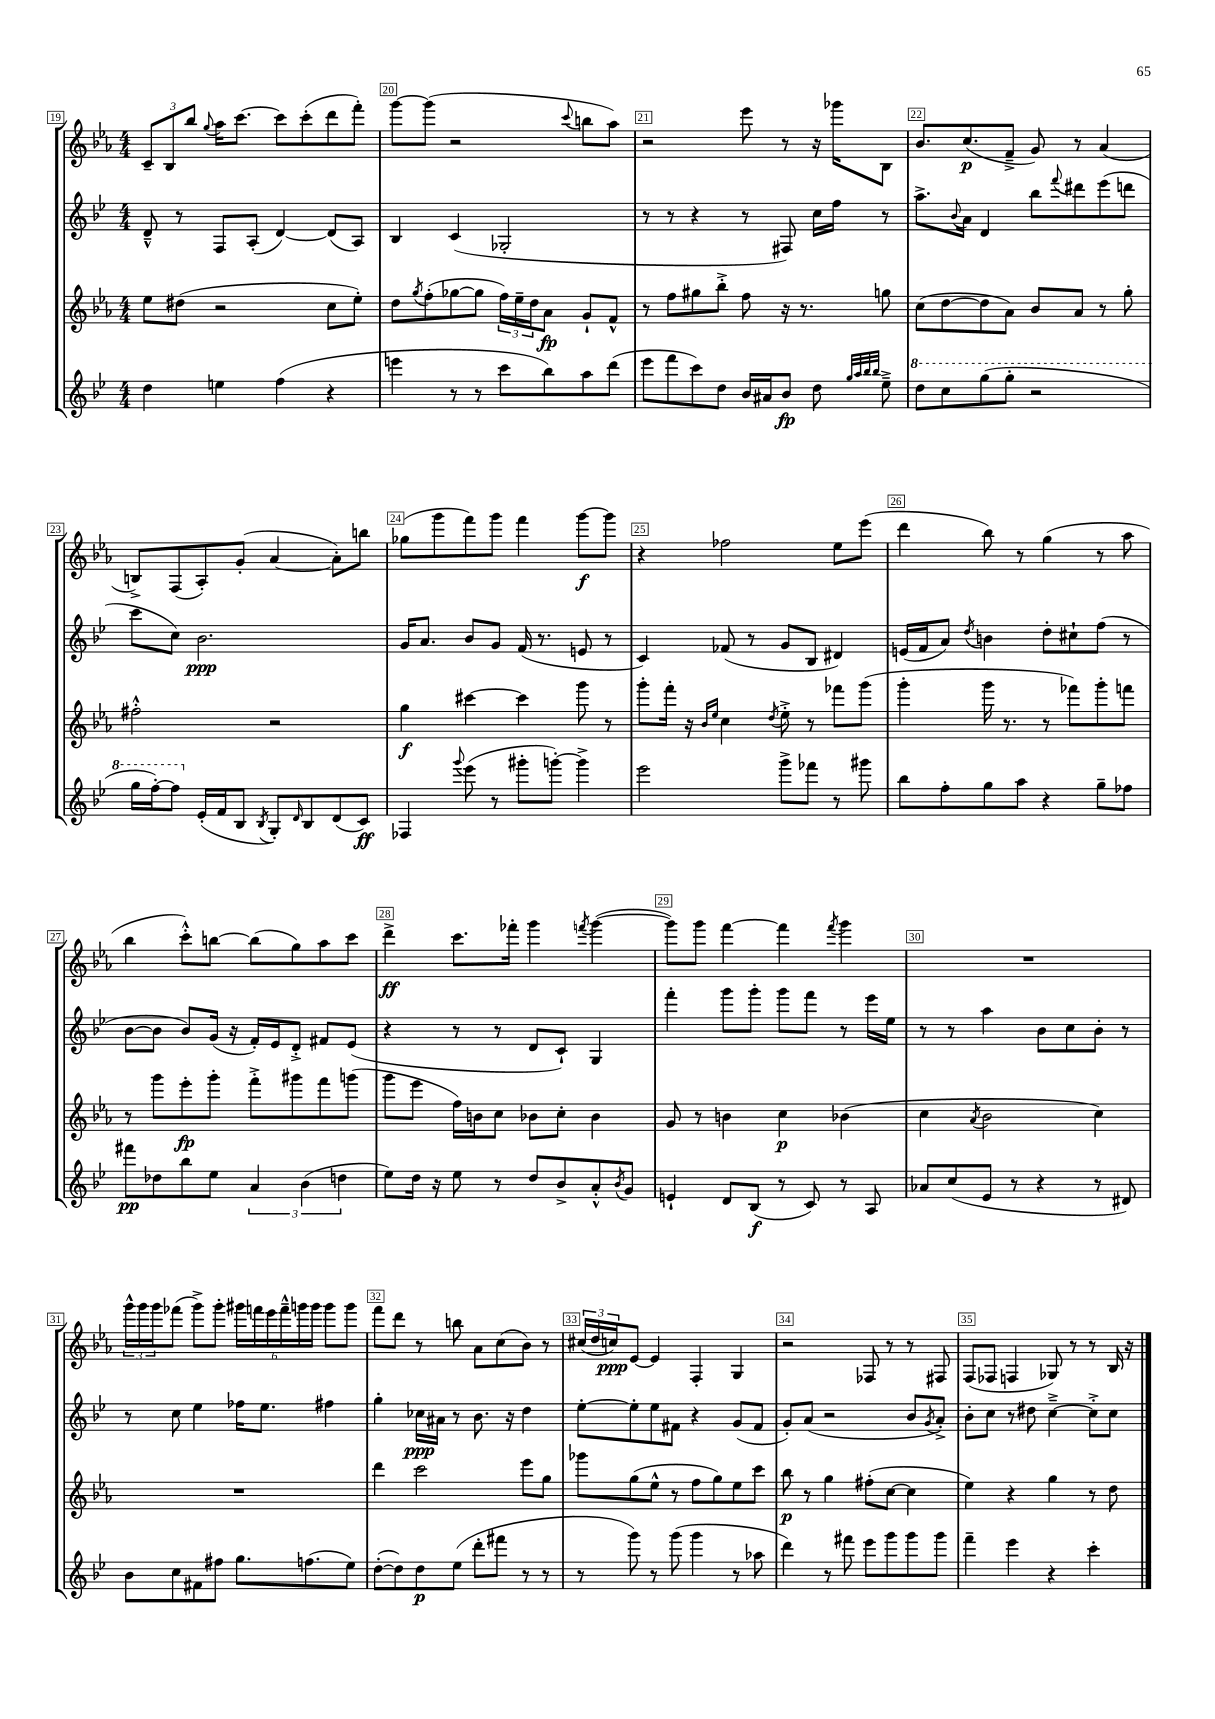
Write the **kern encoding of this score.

**kern	**dynam	**kern	**dynam	**kern	**dynam	**kern	**dynam
*part4	*part4	*part3	*part3	*part2	*part2	*part1	*part1
*staff4	*staff4	*staff3	*staff3	*staff2	*staff2	*staff1	*staff1
*clefG2	*	*clefG2	*	*clefG2	*	*clefG2	*
*k[b-e-]	*	*k[b-e-a-]	*	*k[b-e-]	*	*k[b-e-a-]	*
*M4/4	*	*M4/4	*	*M4/4	*	*M4/4	*
=19	=19	=19	=19	=19	=19	=19	=19
4dd\	.	8ee-\L	.	8d~^^/	.	12c~/L	.
.	.	.	.	.	.	12B-/	.
.	.	(8dd#X\J	.	8r	.	.	.
.	.	.	.	.	.	12bb-/J	.
.	.	.	.	.	.	8qqgg/	.
4een\	.	2r	.	8F/L	.	16aa-\KL	.
.	.	.	.	.	.	[8.ccc\J	.
.	.	.	.	(8A'/J	.	.	.
(4ff\	.	.	.	[4d/)	.	8ccc\L]	.
.	.	.	.	.	.	(8ccc'\	.
4r	.	8cc\L	.	(8d/L]	.	8ddd\	.
.	.	8ee-'\J)	.	8A/J)	.	8fff'\J)	.
=20	=20	=20	=20	=20	=20	=20	=20
4eeen\	.	8dd\L	.	4B-/	.	[8ggg\L	.
.	.	8qgg/	.	.	.	.	.
.	.	(8ff'\	.	.	.	(8ggg\J]	.
8r	.	[8gg-X\	.	(4c/	.	2r	.
8r	.	8gg-\J]	.	.	.	.	.
8ccc\L	.	24ff\LL)	.	2G-X'/	.	.	.
.	.	24ee-~\	.	.	.	.	.
.	.	24dd\J	.	.	.	.	.
8bb-\)	.	8a-\J	fp	.	.	.	.
.	.	.	.	.	.	8qqccc/	.
8aa\	.	8g`/L	.	.	.	8bbn\L	.
(8ddd\J	.	8f^^/J	.	.	.	8aa-\J)	.
=21	=21	=21	=21	=21	=21	=21	=21
8eee-\L	.	8r	.	8r	.	2r	.
8fff\	.	8ff\L	.	8r	.	.	.
8ccc\)	.	8gg#X\	.	4r	.	.	.
8dd\J	.	8bb-'^\J	.	.	.	.	.
16b-/LL	.	8ff\	.	8r	.	8eee-\	.
16a#X/J	.	.	.	.	.	.	.
8b-/J	fp	16r	.	8F#X/)	.	8r	.
.	.	8.r	.	.	.	.	.
8dd\	.	.	.	16cc\LL	.	16r	.
.	.	.	.	16ff\JJ	.	16ggg-X\KL	.
32qqgg/LLL	.	.	.	.	.	.	.
32qqaa/	.	.	.	.	.	.	.
32qqbb-/	.	.	.	.	.	.	.
32qqbb-/JJJ	.	.	.	.	.	.	.
8ee-~^\	.	8ggn\	.	8r	.	8B-\J	.
=22	=22	=22	=22	=22	=22	=22	=22
*8va	*	*	*	*	*	*	*
8ddd\L	.	(8cc\L	.	8.aa^\L	.	8.b-/L	.
8ccc\	.	[8dd\	.	.	.	.	.
.	.	.	.	8qqb-/	.	.	.
.	.	.	.	16a\Jk	.	(8.cc/	p
(8ggg\	.	8dd\]	.	4d/	.	.	.
8ggg'\J	.	8a-\J)	.	.	.	8f~^/J	.
2r	.	8b-/L	.	8bb-\L	.	8g/)	.
.	.	.	.	8qqfff/	.	.	.
.	.	8a-/J	.	8ddd#X\	.	8r	.
.	.	8r	.	(8eee-\	.	(4a-/	.
.	.	8gg'\	.	8dddn\J	.	.	.
!!LO:LB:g=z
=23	=23	=23	=23	=23	=23	=23	=23
16ggg\LL	.	2ff#X'^^\	.	8ccc\L	.	8Bn^/L)	.
[16fff'\J)	.	.	.	.	.	.	.
8fff\J]	.	.	.	8cc\J)	.	(8F/	.
*X8va	*	*	*	*	*	*	*
(16e-'/LL	.	.	.	2.b-\	ppp	8A-'/)	.
16f/J	.	.	.	.	.	.	.
8B-/J	.	.	.	.	.	(8g'/J	.
8qB-/	.	.	.	.	.	.	.
8G'/L)	.	2r	.	.	.	[4a-/	.
16qqd/	.	.	.	.	.	.	.
8B-/	.	.	.	.	.	.	.
(8d/	.	.	.	.	.	8a-'\L])	.
8c/J)	ff	.	.	.	.	8bbn\J	.
=24	=24	=24	=24	=24	=24	=24	=24
4F-X/	.	4gg\	f	16g/KL	.	(8gg-X\L	.
.	.	.	.	8.a/J	.	.	.
.	.	.	.	.	.	8ggg\	.
8qqggg/	.	.	.	.	.	.	.
(8eee-\	.	[4ccc#X\	.	8b-/L	.	8fff\)	.
8r	.	.	.	8g/J	.	8ggg\J	.
8ggg#X'\L	.	4ccc#\]	.	(16f/	.	4fff\	.
.	.	.	.	8.r	.	.	.
[8gggn'\J)	.	.	.	.	.	.	.
4ggg^\]	.	8ggg\	.	8en/	.	[8ggg\L	f
.	.	8r	.	8r	.	8ggg\J]	.
=25	=25	=25	=25	=25	=25	=25	=25
2eee-\	.	8ggg'\L	.	4c/)	.	4r	.
.	.	16fff'\Jk	.	.	.	.	.
.	.	16r	.	.	.	.	.
.	.	16qqb-/LL	.	.	.	.	.
.	.	16qqee-/JJ	.	.	.	.	.
.	.	4cc\	.	(8f-X/	.	2ff-X\	.
.	.	.	.	8r	.	.	.
.	.	8qdd/	.	.	.	.	.
8ggg^\L	.	8ee-'^\	.	8g/L	.	.	.
8fff-X\J	.	8r	.	8B-/J	.	.	.
8r	.	8fff-X\L	.	4d#X/)	.	8ee-\L	.
8ggg#X\	.	(8ggg\J	.	.	.	(8eee-\J	.
=26	=26	=26	=26	=26	=26	=26	=26
8bb-\L	.	4ggg'\	.	(16en/LL	.	4ddd\	.
.	.	.	.	16f/J	.	.	.
8ff'\	.	.	.	8a/J)	.	.	.
.	.	.	.	8qdd/	.	.	.
8gg\	.	16ggg\	.	4bn\	.	8bb-\)	.
.	.	8.r	.	.	.	.	.
8aa\J	.	.	.	.	.	8r	.
4r	.	8r	.	8dd'\L	.	(4gg\	.
.	.	8fff-X\L)	.	8cc#X`\	.	.	.
8gg~\L	.	8ggg'\	.	(8ff\J	.	8r	.
8ff-X\J	.	8fffn\J	.	8r	.	8aa-\	.
!!LO:LB:g=z
=27	=27	=27	=27	=27	=27	=27	=27
8fff#X\L	pp	8r	.	[8b-\L	.	4bb-\	.
8dd-X\	.	8ggg\L	.	8b-\J]	.	.	.
8bb-\	.	8eee-'\	fp	8b-/L)	.	8ccc'^^\L)	.
8ee-\J	.	8ggg'\J	.	(16g/Jk	.	[8bbn\J	.
.	.	.	.	16r	.	.	.
6a/	.	8fff'^\L	.	16f'/LL)	.	(8bb\L]	.
.	.	.	.	16e-/J	.	.	.
.	.	8ggg#X\	.	8d'^/J	.	8gg\)	.
(6b-\	.	.	.	.	.	.	.
.	.	8fff\	.	8f#X/L	.	8aa-\	.
6ddn\	.	.	.	.	.	.	.
.	.	(8gggn\J	.	(8e-/J	.	8ccc\J	.
=28	=28	=28	=28	=28	=28	=28	=28
8ee-\L)	.	8ggg\L	.	4r	.	4ddd^\	ff
16dd\Jk	.	8eee-\J	.	.	.	.	.
16r	.	.	.	.	.	.	.
8ee-\	.	16ff\LL)	.	8r	.	8.ccc\L	.
.	.	16bn\J	.	.	.	.	.
8r	.	8cc\J	.	8r	.	.	.
.	.	.	.	.	.	16fff-X'\Jk	.
8dd/L	.	8b-X\L	.	8d/L	.	4ggg\	.
8b-^/	.	8cc'\J	.	8c`/J)	.	.	.
.	.	.	.	.	.	8qfffn/	.
8a'^^/	.	4b-\	.	4G/	.	([4ggg\	.
8qb-/	.	.	.	.	.	.	.
8g/J	.	.	.	.	.	.	.
=29	=29	=29	=29	=29	=29	=29	=29
4en`/	.	8g/	.	4fff'\	.	8ggg\L])	.
.	.	8r	.	.	.	8ggg\J	.
8d/L	.	4bn\	.	8ggg\L	.	[4fff\	.
(8B-/J	f	.	.	8ggg'\J	.	.	.
8r	.	4cc\	p	8ggg\L	.	4fff\]	.
8c/)	.	.	.	8fff\J	.	.	.
.	.	.	.	.	.	8qfff/	.
8r	.	(4b-X\	.	8r	.	4ggg\	.
8A/	.	.	.	16eee-\LL	.	.	.
.	.	.	.	16ee-\JJ	.	.	.
=30	=30	=30	=30	=30	=30	=30	=30
8a-X/L	.	4cc\	.	8r	.	1r	.
(8cc/	.	.	.	8r	.	.	.
.	.	8qa-/	.	.	.	.	.
8e-/J	.	2b-\	.	4aa\	.	.	.
8r	.	.	.	.	.	.	.
4r	.	.	.	8b-\L	.	.	.
.	.	.	.	8cc\	.	.	.
8r	.	4cc\)	.	8b-'\J	.	.	.
8d#X/)	.	.	.	8r	.	.	.
!!LO:LB:g=z
=31	=31	=31	=31	=31	=31	=31	=31
8b-\L	.	1r	.	8r	.	24ggg^^\LL	.
.	.	.	.	.	.	24ggg\	.
.	.	.	.	.	.	24ggg\J	.
8cc\	.	.	.	8cc\	.	(8fff-X\J	.
8f#X\	.	.	.	4ee-\	.	8ggg^\L)	.
8ff#X\J	.	.	.	.	.	8ggg'\J	.
8.gg\L	.	.	.	16ff-X\KL	.	24ggg#X\LL	.
.	.	.	.	.	.	24fffn\	.
.	.	.	.	8.ee-\J	.	.	.
.	.	.	.	.	.	24eee-\	.
.	.	.	.	.	.	24fff~^^\	.
.	.	.	.	.	.	24gggn\	.
(8.ffn\	.	.	.	.	.	.	.
.	.	.	.	.	.	24ggg\JJ	.
.	.	.	.	4ff#X\	.	8ggg\L	.
8ee-\J)	.	.	.	.	.	8ggg\J	.
=32	=32	=32	=32	=32	=32	=32	=32
([8dd'\L	.	4ddd\	.	4gg'\	.	8fff\L	.
8dd\])	.	.	.	.	.	8ddd\J	.
8dd\	p	2ccc\	.	16cc-X\LL	ppp	8r	.
.	.	.	.	16a#X\JJ	.	.	.
(8ee-\J	.	.	.	8r	.	8bbn\	.
8ddd'\L	.	.	.	8.b-\	.	8a-\L	.
8fff#X\J	.	.	.	.	.	(8cc\	.
.	.	.	.	16r	.	.	.
8r	.	8eee-\L	.	4dd\	.	8b-\J)	.
8r	.	8gg\J	.	.	.	8r	.
=33	=33	=33	=33	=33	=33	=33	=33
8r	.	8ggg-X\L	.	[8ee-'\L	.	(24cc#X/LL	.
.	.	.	.	.	.	24dd/	.
.	.	.	.	.	.	24ccn/J)	ppp
8ggg\)	.	(8gg\	.	8ee-'\]	.	[8e-/J	.
8r	.	8ee-^^\J	.	8ee-\	.	4e-/]	.
(8ggg\	.	8r	.	8f#X\J	.	.	.
4ggg\	.	8ff\L	.	4r	.	4F'/	.
.	.	8gg\)	.	.	.	.	.
8r	.	8ee-\	.	(8g/L	.	4G/	.
8aa-X\	.	8ccc\J	.	8f#/J	.	.	.
=34	=34	=34	=34	=34	=34	=34	=34
4ddd\)	.	8bb-\	p	8g'/L)	.	2r	.
.	.	8r	.	(8a/J	.	.	.
8r	.	4gg\	.	2r	.	.	.
8fff#X\	.	.	.	.	.	.	.
8eee-\L	.	(8ff#X'\L	.	.	.	8F-X/	.
8ggg\	.	[8cc\J	.	.	.	8r	.
8ggg\	.	4cc\]	.	8b-/L	.	8r	.
.	.	.	.	8qg/	.	.	.
8ggg\J	.	.	.	8a'^/J)	.	8F#X/	.
=35	=35	=35	=35	=35	=35	=35	=35
4fff~\	.	4ee-\)	.	8b-'\L	.	(8F/L	.
.	.	.	.	8cc\J	.	8F-X/J	.
4eee-\	.	4r	.	8r	.	4Fn/	.
.	.	.	.	8dd#X\	.	.	.
4r	.	4gg\	.	[4cc~^\	.	8G-X/)	.
.	.	.	.	.	.	8r	.
4ccc'\	.	8r	.	8cc'^\L]	.	8r	.
.	.	8dd\	.	8cc\J	.	16B-/	.
.	.	.	.	.	.	16r	.
==	==	==	==	==	==	==	==
*-	*-	*-	*-	*-	*-	*-	*-
